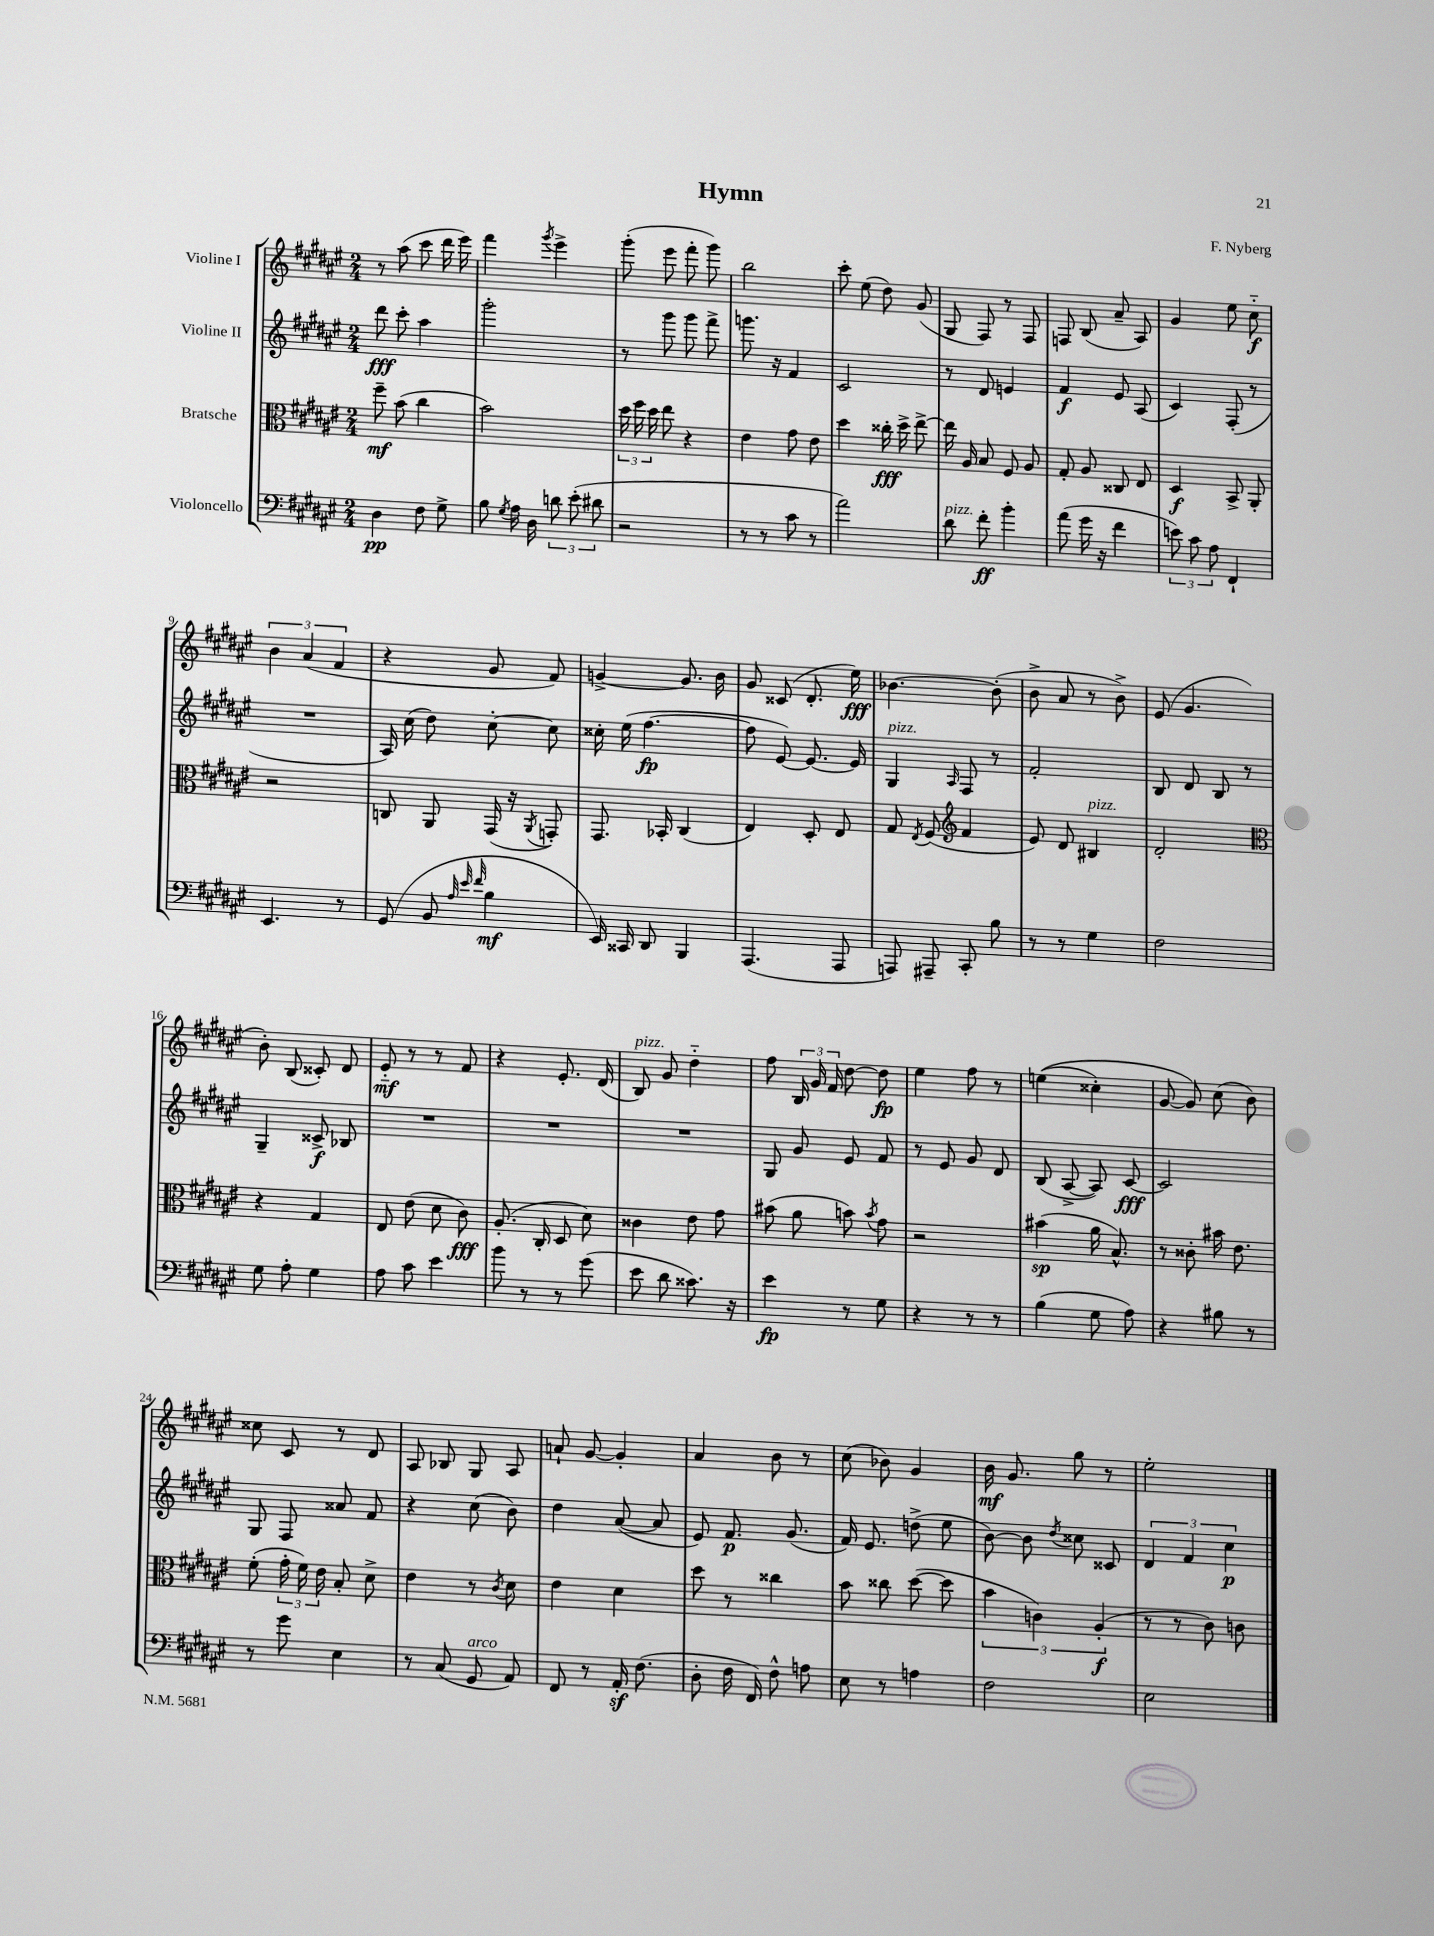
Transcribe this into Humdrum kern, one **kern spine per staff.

**kern	**kern	**kern	**kern
*staff4	*staff3	*staff2	*staff1
*clefF4	*clefC3	*clefG2	*clefG2
*k[f#c#g#d#a#e#]	*k[f#c#g#d#a#e#]	*k[f#c#g#d#a#e#]	*k[f#c#g#d#a#e#]
*M2/4	*M2/4	*M2/4	*M2/4
4D#	8ff#~	8ddd#	8r
.	(8b	8ccc#'	(8aa#
8F#	4cc#	4aa#	8ccc#
8G#^	.	.	16ddd#
.	.	.	16eee#)
=	=	=	=
8B	2b)	2ggg#'	4fff#
8qG#	.	.	.
16A#	.	.	.
16D#	.	.	.
.	.	.	8qggg#
12d	.	.	4eee#^
(12e#'	.	.	.
12d#	.	.	.
=	=	=	=
2r	24dd#	8r	(8ggg#'
.	24ff#	.	.
.	24dd#	.	.
.	8ee#	8ggg#	8eee#
.	4r	8ggg#	8fff#'
.	.	8fff#^	8ggg#)
=	=	=	=
8r	4e#	8.ggg	2bb
8r	.	.	.
.	.	16r	.
8c#	8g#	4f#	.
8r	8e#	.	.
=	=	=	=
2a#)	4dd#	2c#	8ccc#'
.	.	.	(8ee#
.	16cc##'	.	8dd#)
.	16dd#^	.	.
.	[8ee#^	.	(8g#
=	=	=	=
8d#	16ee#]	8r	8G#
.	16A#	.	.
8f#'	8B	8d#	8F#)
4b'	8F#	4e	8r
.	8A#	.	8F#
=	=	=	=
(8a#	8G#'	4f#	8F
16g#	8A#	.	(8B
16r	.	.	.
4f#	8C##	8e#	8a#~
.	8E#	(8A#	8A#)
=	=	=	=
12e)	4D#	4c#)	4g#
12c#	.	.	.
12A#	.	.	.
4FF#`	8BB^	(8F#'	8ee#
.	8AA#'	8r	8cc#'~
=	=	=	=
4.EE#	2r	2r	6b
.	.	.	(6a#
.	.	.	6f#
8r	.	.	.
=	=	=	=
(8GG#	8C	16A#)	4r
.	.	(16cc#	.
8BB	8AA#	8dd#)	.
32qqA#	.	.	.
32qqe#	.	.	.
32qqf#	.	.	.
4B	(16GG#	[8cc#'	8g#
.	16r	.	.
.	8qAA#	.	.
.	8GG')	8cc#]	8f#)
=	=	=	=
16EE#)	8.GG#	16cc##'	[4g^
16CC##	.	(16ee#	.
8DD#	.	[4.ff#	.
.	16BB-'	.	.
4BBB	(4C#	.	8.g]
.	.	.	16b
=	=	=	=
(4.AAA#	4E#)	8ff#]	8g#
.	.	[8e#)	(8c##
.	8D#'	8.e#_	8.d#'
8AAA#	8E#	.	.
.	.	16e#]	16ee#)
=	=	=	=
8AAA)	8G#	4G#	[4.b-
.	8qE#	.	.
8AAA#~	(8F#	.	.
*	*clefG2	*	*
.	.	16qqA#	.
8CC#'	4f#	8F#	.
8B	.	8r	(8b-']
=	=	=	=
8r	8e#)	2f#'	8b^
8r	8d#	.	8a#
4G#	4B#	.	8r
.	.	.	8b^)
=	=	=	=
2F#	2d#'	8B	(8e#
.	.	8d#	4.g#
.	.	8B	.
.	.	8r	.
=	=	=	=
*	*clefC3	*	*
8G#	4r	4G#~	8b')
8A#'	.	.	(8B
4G#	4G#	8c##^	8c##')
.	.	8B-	8d#
=	=	=	=
8A#	8E#	2r	8e#'~
8c#	(8e#	.	8r
4e#	8d#	.	8r
.	8c#)	.	8f#
=	=	=	=
8b	(8.A#'	2r	4r
8r	.	.	.
.	16C#'	.	.
8r	8D#	.	8.e#'
(8g#	8d#)	.	.
.	.	.	(16d#
=	=	=	=
8e#	4c##	2r	8B)
8d#	.	.	8g#
8.c##)	8e#	.	4dd#'~
.	8g#	.	.
16r	.	.	.
=	=	=	=
4e#	(8b#	8G#	8ff#
.	8a#	8g#	24B
.	.	.	24g#
.	.	.	24f#
8r	8b)	8e#	[8dd#
.	8qb	.	.
8G#	8g#	8f#	8dd#]
=	=	=	=
4r	2r	8r	4ee#
.	.	8e#	.
8r	.	8g#	8ff#
8r	.	8d#	8r
=	=	=	=
(4B	(4b#	(8B	&((4ee
.	.	[8A#^	.
8G#	16a#	8A#])	4cc##')
.	8.B^^)	.	.
8A#)	.	[8c#	.
=	=	=	=
4r	8r	2c#]	[8g#
.	8c##'	.	8g#]&)
8B#	16b#	.	(8cc#
.	8.e#	.	.
8r	.	.	8b)
=	=	=	=
8r	(8f#'	8G#	8cc##
8g#	24g#'	8F#	8c#
.	24f#)	.	.
.	24e#	.	.
4E#	8B'	8a##	8r
.	8d#^	8f#	8d#
=	=	=	=
8r	4e#	4r	8A#
(8C#	.	.	8B-
8GG#	8r	(8cc#	8G#
.	8qc#	.	.
8AA#)	8d#	8b)	8A#
=	=	=	=
8FF#	4e#	4dd#	8a`
8r	.	.	[8g#
16AA#'	4d#	([8a#	4g#']
(8.F#	.	.	.
.	.	8a#]	.
=	=	=	=
8D#'	8dd#	8e#)	4a#
16F#	8r	8.f#	.
16FF#)	.	.	.
8F#^^	4cc##	.	8b
.	.	(8.g#	.
8A	.	.	8r
=	=	=	=
8E#	8b	16f#)	(8cc#
.	.	8.e#	.
8r	8cc##	.	8b-)
4A	([8dd#	(8dd^	4g#
.	8dd#]	8ee#	.
=	=	=	=
2F#	6b	[8b)	16b
.	.	.	8.g#
.	.	8b]	.
.	6c)	.	.
.	.	8qdd#	.
.	.	8cc##	8gg#
.	(6A#'	.	.
.	.	8c##	8r
=	=	=	=
2E#	8r	6d#	2ee#'
.	8r	.	.
.	.	6f#	.
.	8c#)	.	.
.	.	6cc#	.
.	8c	.	.
==	==	==	==
*-	*-	*-	*-
